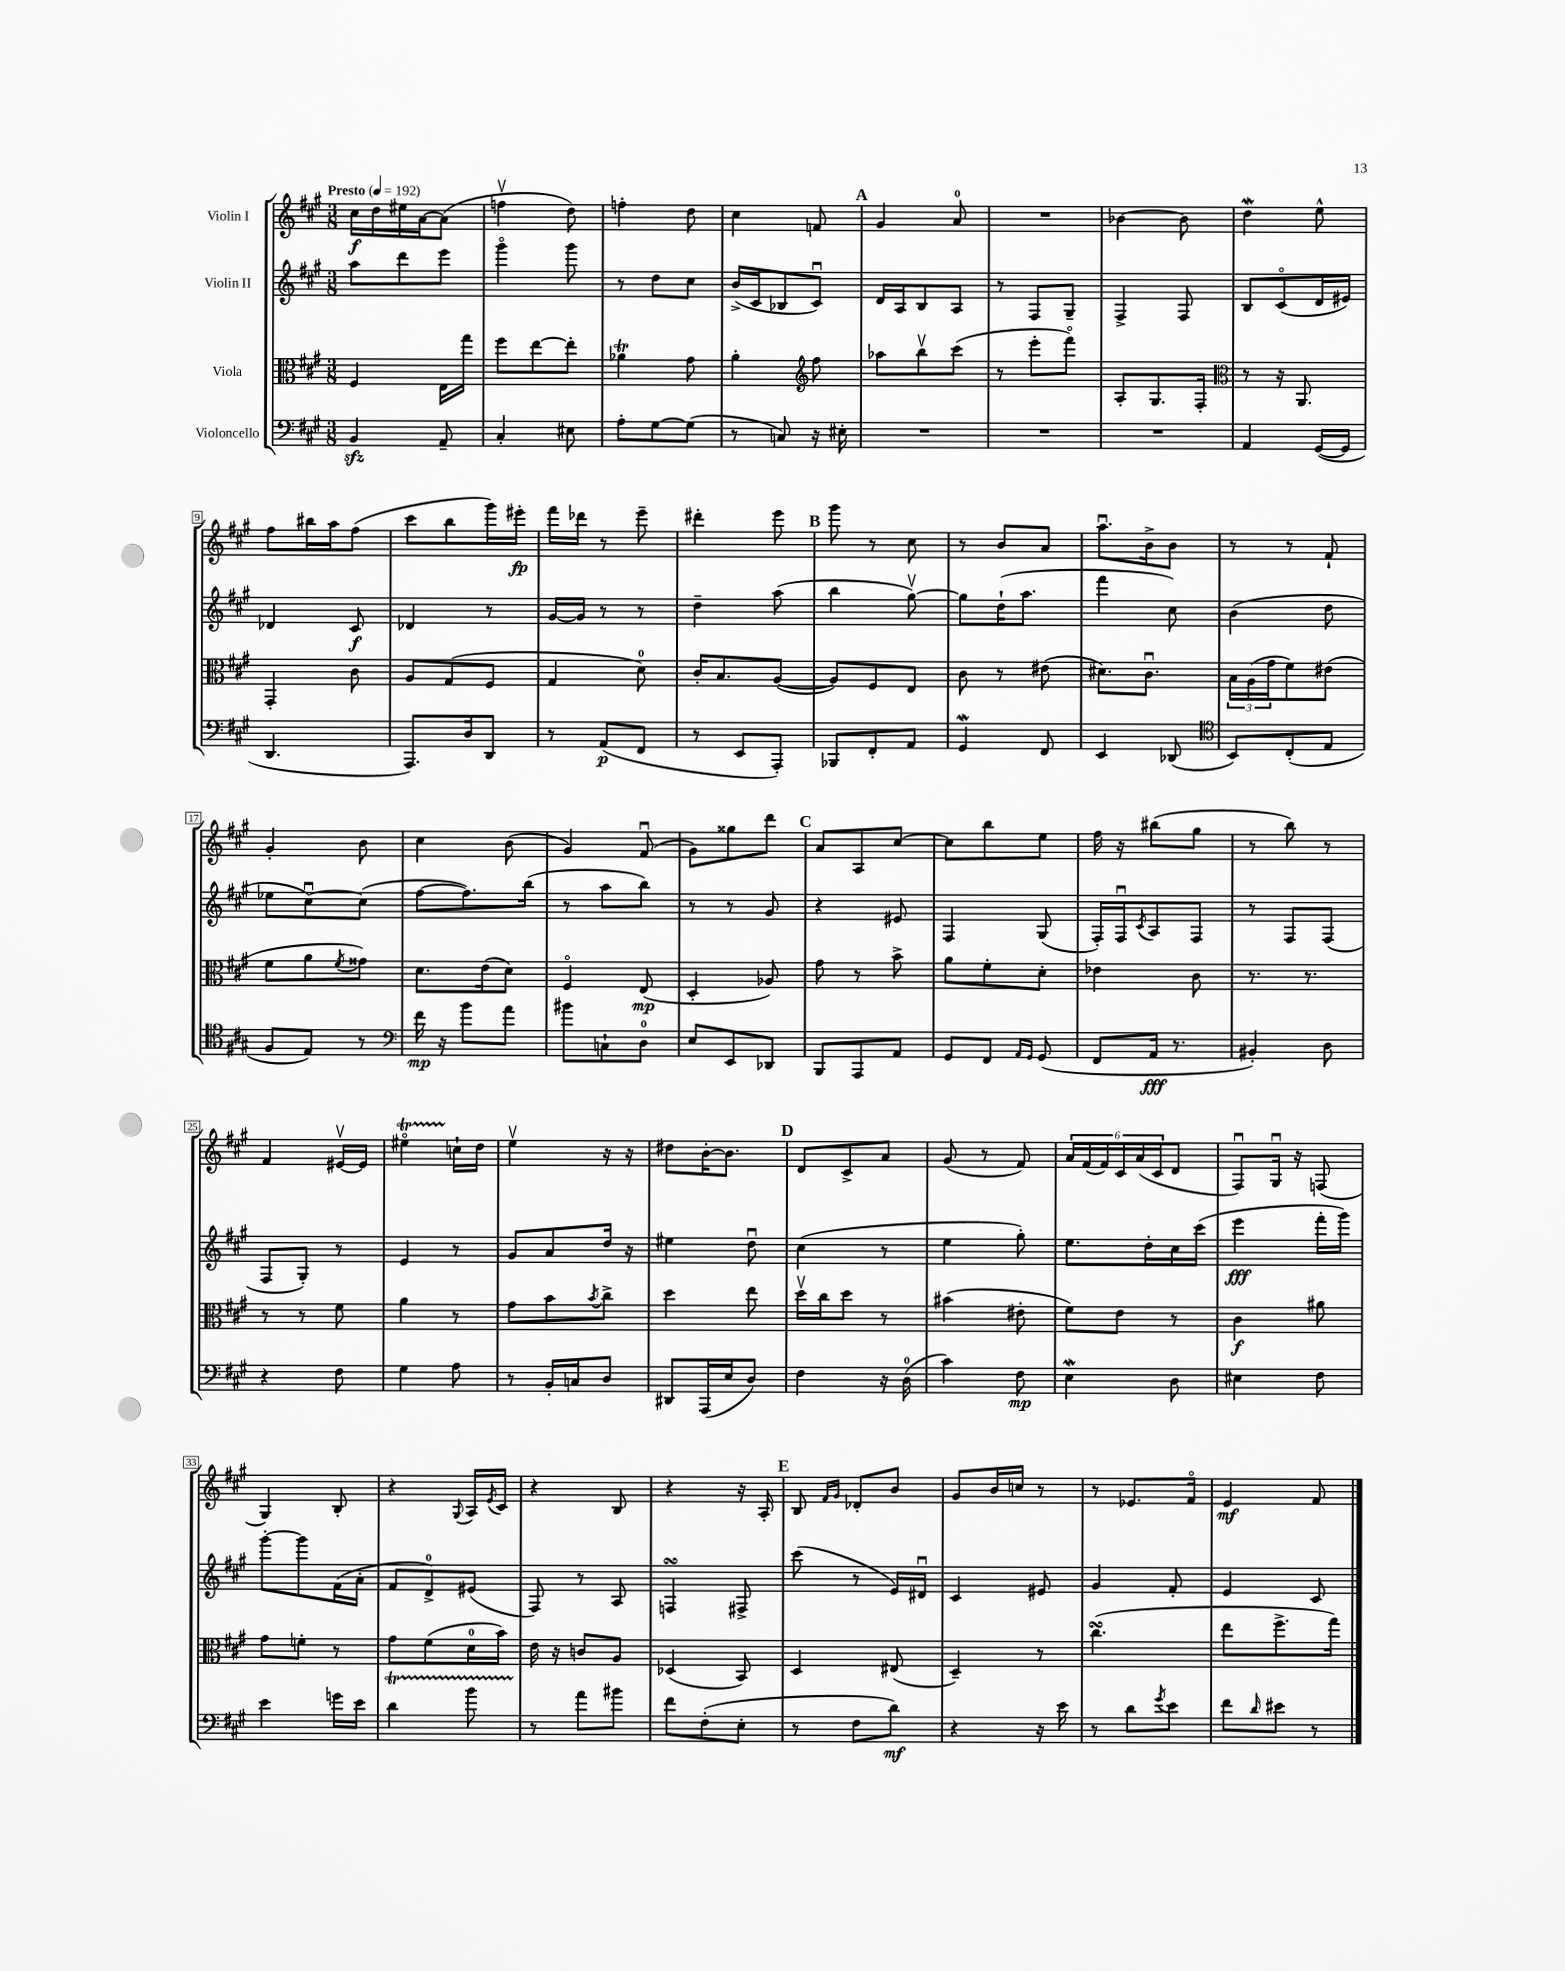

**kern	**kern	**kern	**kern
*staff4	*staff3	*staff2	*staff1
*clefF4	*clefC3	*clefG2	*clefG2
*k[f#c#g#]	*k[f#c#g#]	*k[f#c#g#]	*k[f#c#g#]
*M3/8	*M3/8	*M3/8	*M3/8
*MM192	*MM192	*MM192	*MM192
4BB	4F#	8aa	16cc#
.	.	.	16dd
.	.	8ddd	16ee#
.	.	.	[16a
8AA~	16E	8eee	(8a]
.	16gg#	.	.
=	=	=	=
4C#'	8ff#	4ggg#o	4ffv
.	[8ee	.	.
8E#	8ee']	8ggg#	8dd)
=	=	=	=
8A'	4a-	8r	4ff'
[8G#	.	8dd	.
(8G#]	8g#	8cc#	8dd
=	=	=	=
8r	4a'	(16b^	4cc#
.	.	16c#	.
8C)	.	8B-	.
*	*clefG2	*	*
16r	8ff#	8c#u)	8f
16E#'	.	.	.
=	=	=	=
4.r	8aa-	16d	4g#
.	.	16A	.
.	8bbv	8B	.
.	(8ccc#	8A	8a
=	=	=	=
4.r	8r	8r	4.r
.	8eee'	8F#	.
.	8fff#o)	8G#~	.
=	=	=	=
4.r	8A'	4F#^	[4b-
.	8.G#	.	.
.	.	8F#	8b-]
.	16F#'	.	.
=	=	=	=
*	*clefC3	*	*
4AA	8r	8B	4dd
.	16r	(8c#o	.
.	8.AA	.	.
([16GG#	.	16d	8ee^^
16GG#]	.	16e#)	.
=	=	=	=
4.DD	4GG#'	4d-	8ff#
.	.	.	16bb#
.	.	.	16aa
.	8c#	8c#	(8ff#
=	=	=	=
8.AAA)	8A	4d-	8ccc#
.	(8G#	.	8bb
16D	.	.	.
8DD	8F#	8r	16ggg#)
.	.	.	16eee#'
=	=	=	=
8r	4G#	[16g#	16fff#
.	.	16g#]	16ddd-
(8AA	.	8r	8r
8FF#	8d)	8r	8eee~
=	=	=	=
8r	16c#'	4dd~	4ddd#'
.	8.B	.	.
8EE	.	.	.
8AAA')	([8A	(8aa	8eee
=	=	=	=
8BBB-	8A])	4bb	8ggg#
8FF#'	8F#	.	8r
8AA	8E	[8gg#v)	8cc#
=	=	=	=
4GG#	8c#	8gg#]	8r
.	8r	(16dd`	8b
.	.	8.aa	.
8FF#	(8e#	.	8a
=	=	=	=
4EE	8.d#)	4fff#	8.aau
.	8.c#u	.	16b^
(8DD-	.	8cc#)	8b
=	=	=	=
*clefC4	*	*	*
8BB)	24B	(4b	8r
.	(24A	.	.
.	24g#	.	.
(8C#'	8f#)	.	8r
8E	(8e#	8dd	8f#`
=	=	=	=
8F#	8f#	8ee-	4g#'
8E)	8a	[8cc#u)	.
.	8qf#	.	.
8r	8g##)	(8cc#]	8b
=	=	=	=
*clefF4	*	*	*
16f#	8.d	[8ff#	4cc#
16r	.	.	.
8b	.	8.ff#])	.
.	(16e	.	.
8a	8d)	.	(8b
.	.	(16bb	.
=	=	=	=
8b#	4F#o	8r	4g#)
8C`	.	8aa	.
8D	(8E	8bb)	(8f#u
=	=	=	=
8E	4D'	8r	8g#)
8EE	.	8r	8gg##
8DD-	8A-)	8g#	8ddd
=	=	=	=
8BBB	8g#	4r	8a
8AAA	8r	.	8A
8AA	8b^	8e#	[8cc#
=	=	=	=
8GG#	8a	4F#	8cc#]
8FF#	8f#'	.	8bb
16qqAA	.	.	.
16qqGG#	.	.	.
(8GG#	8d'	(8G#	8ee
=	=	=	=
8FF#	4e-	16F#')	16ff#
.	.	16F#u	16r
.	.	8qc#	.
16AA	.	8A	(8bb#
8.r	.	.	.
.	8c#	8F#	8gg#
=	=	=	=
4BB#')	8.r	8r	8r
.	.	8F#	8bb)
.	8.r	.	.
8D	.	(8F#	8r
=	=	=	=
4r	8r	8F#	4f#
.	8r	8G#')	.
8F#	8f#	8r	[16e#v
.	.	.	16e#]
=	=	=	=
4G#	4a	4e	4ee#o
8A	8r	8r	16cc`
.	.	.	16dd
=	=	=	=
8r	8g#	8g#	4eev
16BB'	8b	8a	.
16C	.	.	.
.	8qb	.	.
8D	8cc#^	16dd	16r
.	.	16r	16r
=	=	=	=
8DD#	4dd	4ee#	8dd#
(16AAA	.	.	[16b'
16E	.	.	8.b]
8D)	8ee	8ddu	.
=	=	=	=
4F#	16ddv	(4cc#	8d
.	16cc#	.	.
.	8dd	.	8c#^
16r	8r	8r	8a
(16D	.	.	.
=	=	=	=
4c#)	(4b#	4ee	(8g#
.	.	.	8r
8F#	8e#'	8gg#')	8f#)
=	=	=	=
4E	8f#)	8.ee	24a
.	.	.	(24f#
.	.	.	24f#)
.	8e	.	24c#
.	.	.	(24a
.	.	16dd'	.
.	.	.	24c#
8D	8r	16cc#	8d
.	.	(16ccc#	.
=	=	=	=
4E#	4c#	4eee	8F#u)
.	.	.	16G#u
.	.	.	16r
8F#	8a#	16fff#'	(8F
.	.	16ggg#)	.
=	=	=	=
4e	8g#	[8ggg#'	4G#)
.	8f'	8ggg#]	.
16g	8r	(16f#	8B'
16e	.	16a'	.
=	=	=	=
4d	8g#	8f#	4r
.	(8f#	8d^)	.
.	.	.	8qqG#
8b	16d	(8e#	16A
.	.	.	8qe
.	16b)	.	16c#
=	=	=	=
8r	16e	8F#)	4r
.	16r	.	.
8a	8c	8r	.
8b#	8A	8A	8B
=	=	=	=
8f#	(4D-	4F	4r
(8F#'	.	.	.
8E'	8BB)	8F#^	16r
.	.	.	16A'
=	=	=	=
8r	4D	(8ccc#	8B
.	.	.	16qqf#
.	.	.	16qqg#
8F#	.	8r	8d-'
8d)	(8E#	16e)	8b
.	.	16d#u	.
=	=	=	=
4r	4D~)	4c#	8g#
.	.	.	16b
.	.	.	16cc
16r	8r	8e#	8r
16e	.	.	.
=	=	=	=
8r	(4.cc#	4g#	8r
8d	.	.	8.e-
8qg#	.	.	.
8e	.	8f#'	.
.	.	.	16f#o
=	=	=	=
8f#	8ee	4e	4e
16qqd	.	.	.
8e#	8.ff#^	.	.
8r	.	8c#	8f#
.	16gg#)	.	.
==	==	==	==
*-	*-	*-	*-
